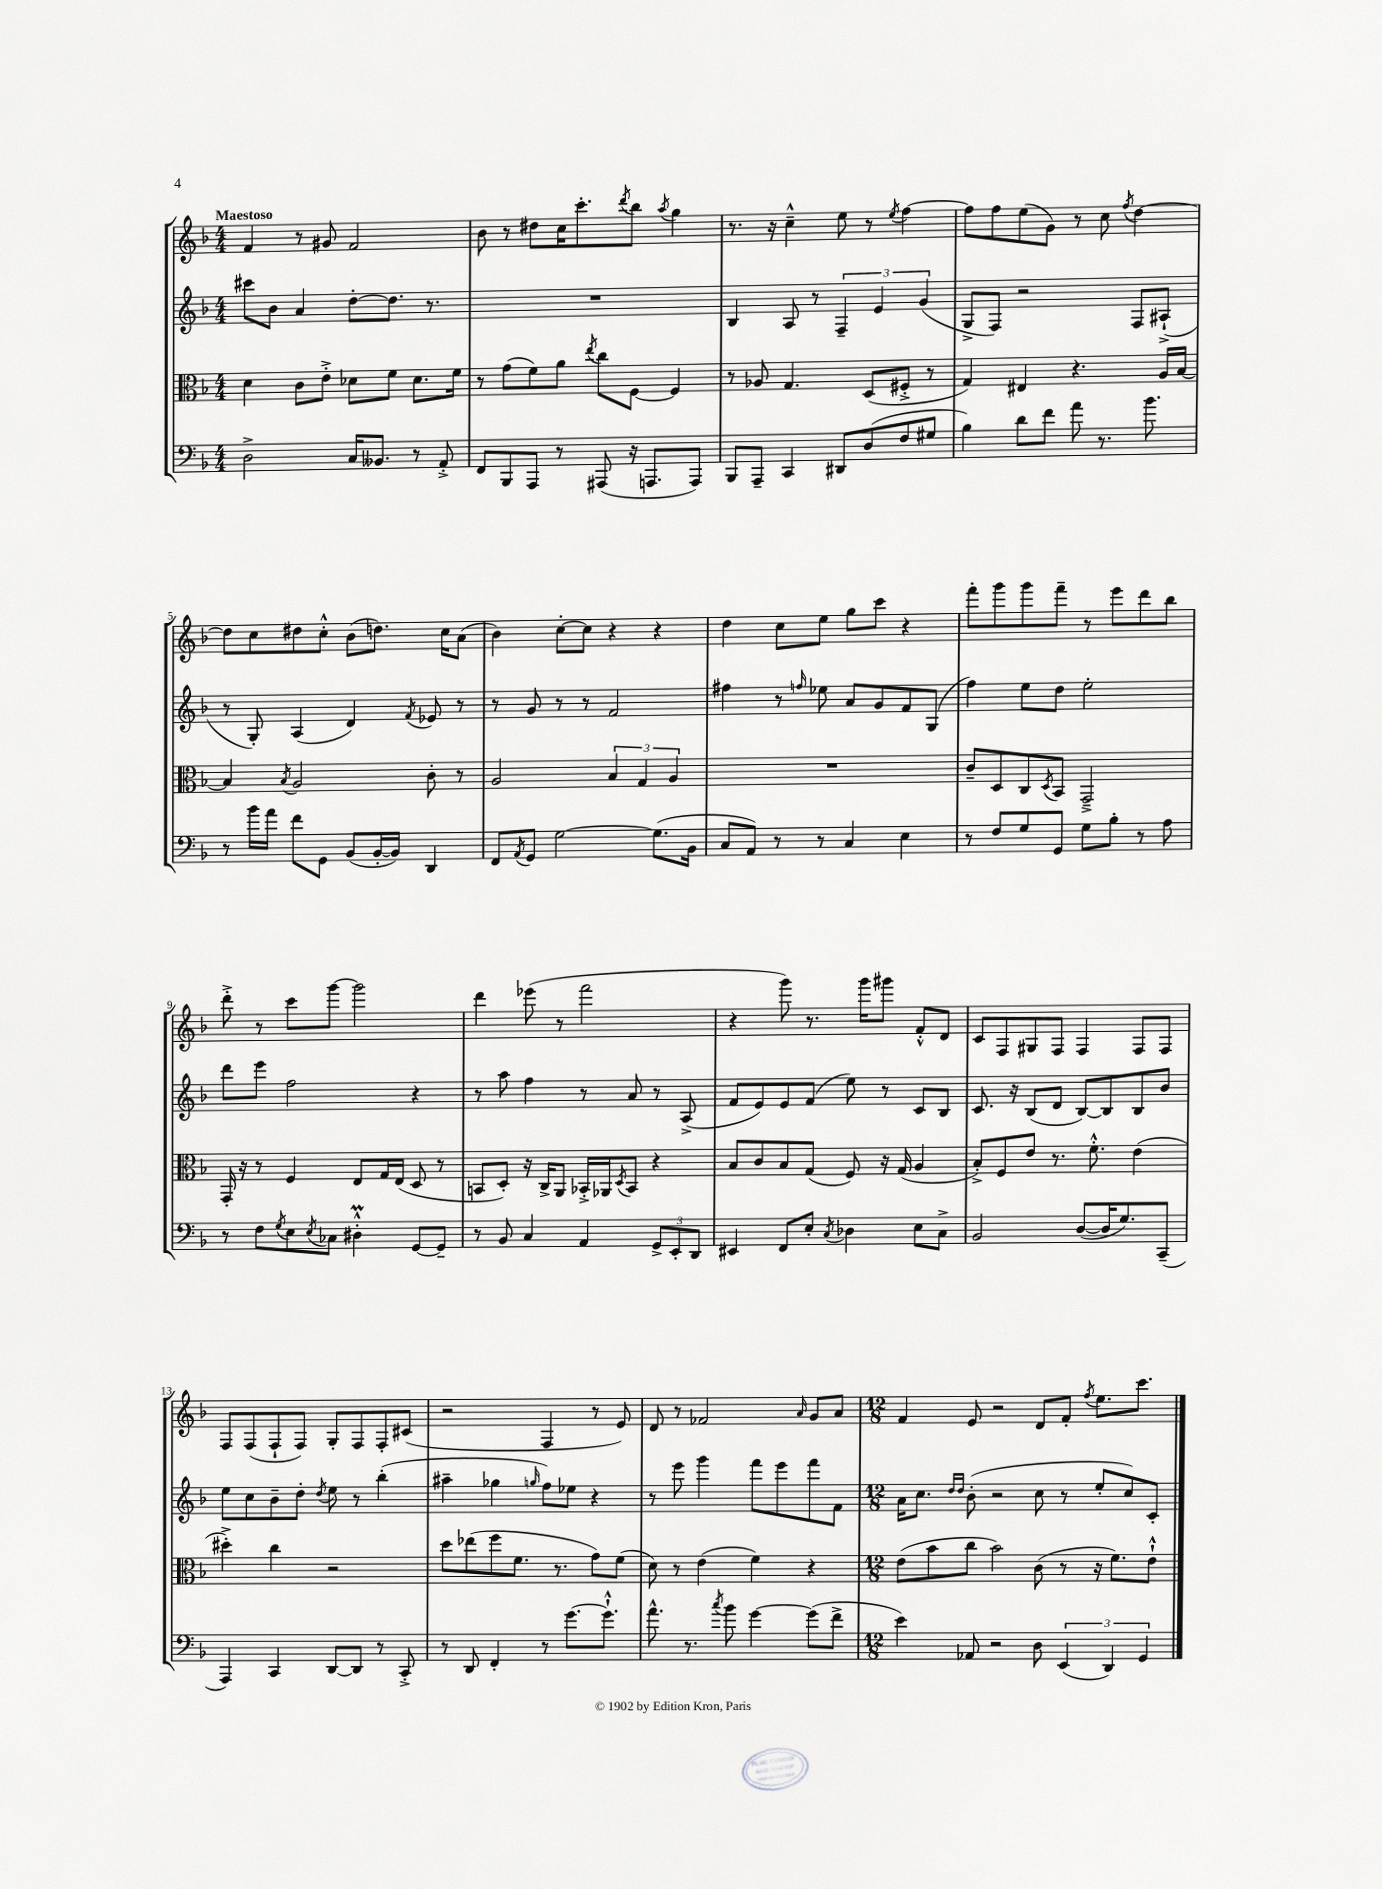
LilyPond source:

<<
\new StaffGroup <<
\new Staff = "s0" {
    \clef treble \key f \major \numericTimeSignature \time 4/4 \tempo "Maestoso"
    f'4 r8 gis'8 f'2 |
    bes'8 r8 dis''8 c''16 c'''8.-. \acciaccatura { d'''8 } bes''8 \acciaccatura { a''8 } g''4 |
    r8. r16 c''4---^ e''8 r8 \acciaccatura { e''8 } f''4~ |
    f''8 f''8 e''8( g'8) r8 c''8 \acciaccatura { f''8 } d''4~ |
    d''8 c''8 dis''8 c''8-.-^ bes'8( d''8.) c''16 a'8( |
    bes'4) c''8~-. c''8 r4 r4 |
    d''4 c''8 e''8 g''8 c'''8 r4 |
    f'''8-. g'''8 g'''8 f'''8-- r8 e'''8 d'''8 bes''8 |
    d'''8-.-> r8 c'''8 g'''8~ g'''2 |
    d'''4 ees'''8( r8 f'''2 |
    r4 g'''8) r8. g'''16 gis'''8 f'8-.-^ d'8 |
    c'8 f8 gis8 f8 f4 f8 f8 |
    f8 f8( f8-! f8) g8-. f8 f8-. cis'8( |
    r2 f4 r8 e'8) |
    d'8 r8 fes'2 \grace { a'16 } g'8 a'8 |
    \numericTimeSignature \time 12/8 f'4 e'8 r2 d'8 f'8-. \acciaccatura { f''8 } e''8. c'''8. \bar "|." |
}
\new Staff = "s1" {
    \clef treble \key f \major \numericTimeSignature \time 4/4
    cis'''8 bes'8 a'4 d''8~-. d''8. r8. |
    R1 |
    bes4 a8 r8 \tuplet 3/2 { f4-- e'4 g'4( } |
    g8-> f8) r2 f8 ais8-!->( |
    r8 g8-.) a4( d'4) \acciaccatura { f'8 } ees'8 r8 |
    r8 g'8 r8 r8 f'2 |
    fis''4 r8 \grace { f''16 } ees''8 a'8 g'8 f'8 g8( |
    f''4) e''8 d''8 e''2-. |
    d'''8 e'''8 f''2 r4 |
    r8 a''8 f''4 r8 a'8 r8 a8->( |
    f'8 e'8) e'8 f'8( e''8) r8 c'8 bes8 |
    c'8. r16 bes8( d'8 bes8~) bes8 bes8 bes'8 |
    e''8 c''8 bes'8-- d''8-. \acciaccatura { d''8 } e''8 r8 bes''4-.( |
    ais''4-- ges''4 \grace { g''16 } f''8) ees''8 r4 |
    r8 e'''8 g'''4 f'''8 e'''8 f'''8 f'8 |
    \numericTimeSignature \time 12/8 a'16 c''8. \grace { d''16 d''16 } bes'8-.( r2 c''8 r8 e''8-. c''8) c'8-. \bar "|." |
}
\new Staff = "s2" {
    \clef alto \key f \major \numericTimeSignature \time 4/4
    d'4 c'8 e'8-.-> des'8 f'8 des'8. f'16 |
    r8 g'8( f'8) a'8 \acciaccatura { e''8 } c''8 f8~ f4 |
    r8 aes8 g4. d8( fis8-.-> r8 |
    g4) eis4 r4. a16 bes16~ |
    bes4 \acciaccatura { bes8 } a2 c'8-. r8 |
    a2 \tuplet 3/2 { bes4 g4 a4 } |
    R1 |
    c'8-- d8 c8 \acciaccatura { d8 } bes,8 g,2---> |
    g,16-. r16 r8 f4 e8 g16 e16( d8 r8 |
    b,8 d8-.) r16 c16-> a,8 bes,16-.-> aes,16 \acciaccatura { d8 } bes,8 r4 |
    bes8 c'8 bes8 g8( f8) r16 g16( a4 |
    bes8-.->) f8 e'8 r8. f'8.-.-^ e'4( |
    dis''4-.->) c''4 r2 |
    d''8 ees''8( f''8 f'8. r8. g'8) f'8( |
    d'8) r8 e'4( f'4) r4 |
    \numericTimeSignature \time 12/8 e'8( bes'8 c''8 bes'2) c'8( r8 r16 f'8.) e'8-!-^ \bar "|." |
}
\new Staff = "s3" {
    \clef bass \key f \major \numericTimeSignature \time 4/4
    d2-> c16 beses,8. r8 a,8-.-> |
    f,8 bes,,8 a,,8 r8 ais,,8( r16 a,,8. a,,8) |
    bes,,8 a,,8-- c,4 dis,8 d8( f8 gis8 |
    bes4) d'8 f'8 a'8 r8. bes'8. |
    r8 bes'16 a'16 f'8 g,8 bes,8( bes,16~-. bes,16) d,4 |
    f,8 \acciaccatura { a,8 } g,8 g2~ g8.( bes,16 |
    c8 a,8) r8 r8 c4 e4 |
    r8 f8 g8 g,8 g8 bes8-. r8 a8 |
    r8 f8 \acciaccatura { g8 } e8 \acciaccatura { e8 } ces8 dis4-.-^\prall g,8~ g,8-- |
    r8 bes,8 c4 a,4 \tuplet 3/2 { g,8-> e,8-. d,8 } |
    eis,4 f,8 e8-. \acciaccatura { c8 } des4 e8 c8-> |
    bes,2 d8~( d16 g8.) c,8--( |
    a,,4) c,4 d,8~ d,8 r8 c,8-.-> |
    r8 d,8 f,4-. r8 g'8.~ g'8.-!-^ |
    a'8.-^ r8. \acciaccatura { c''8 } bes'8 g'4~ g'8( f'8-> |
    \numericTimeSignature \time 12/8 e'4) aes,8 r2 d8 \tuplet 3/2 { e,4( d,4) g,4 } \bar "|." |
}
>>
>>
